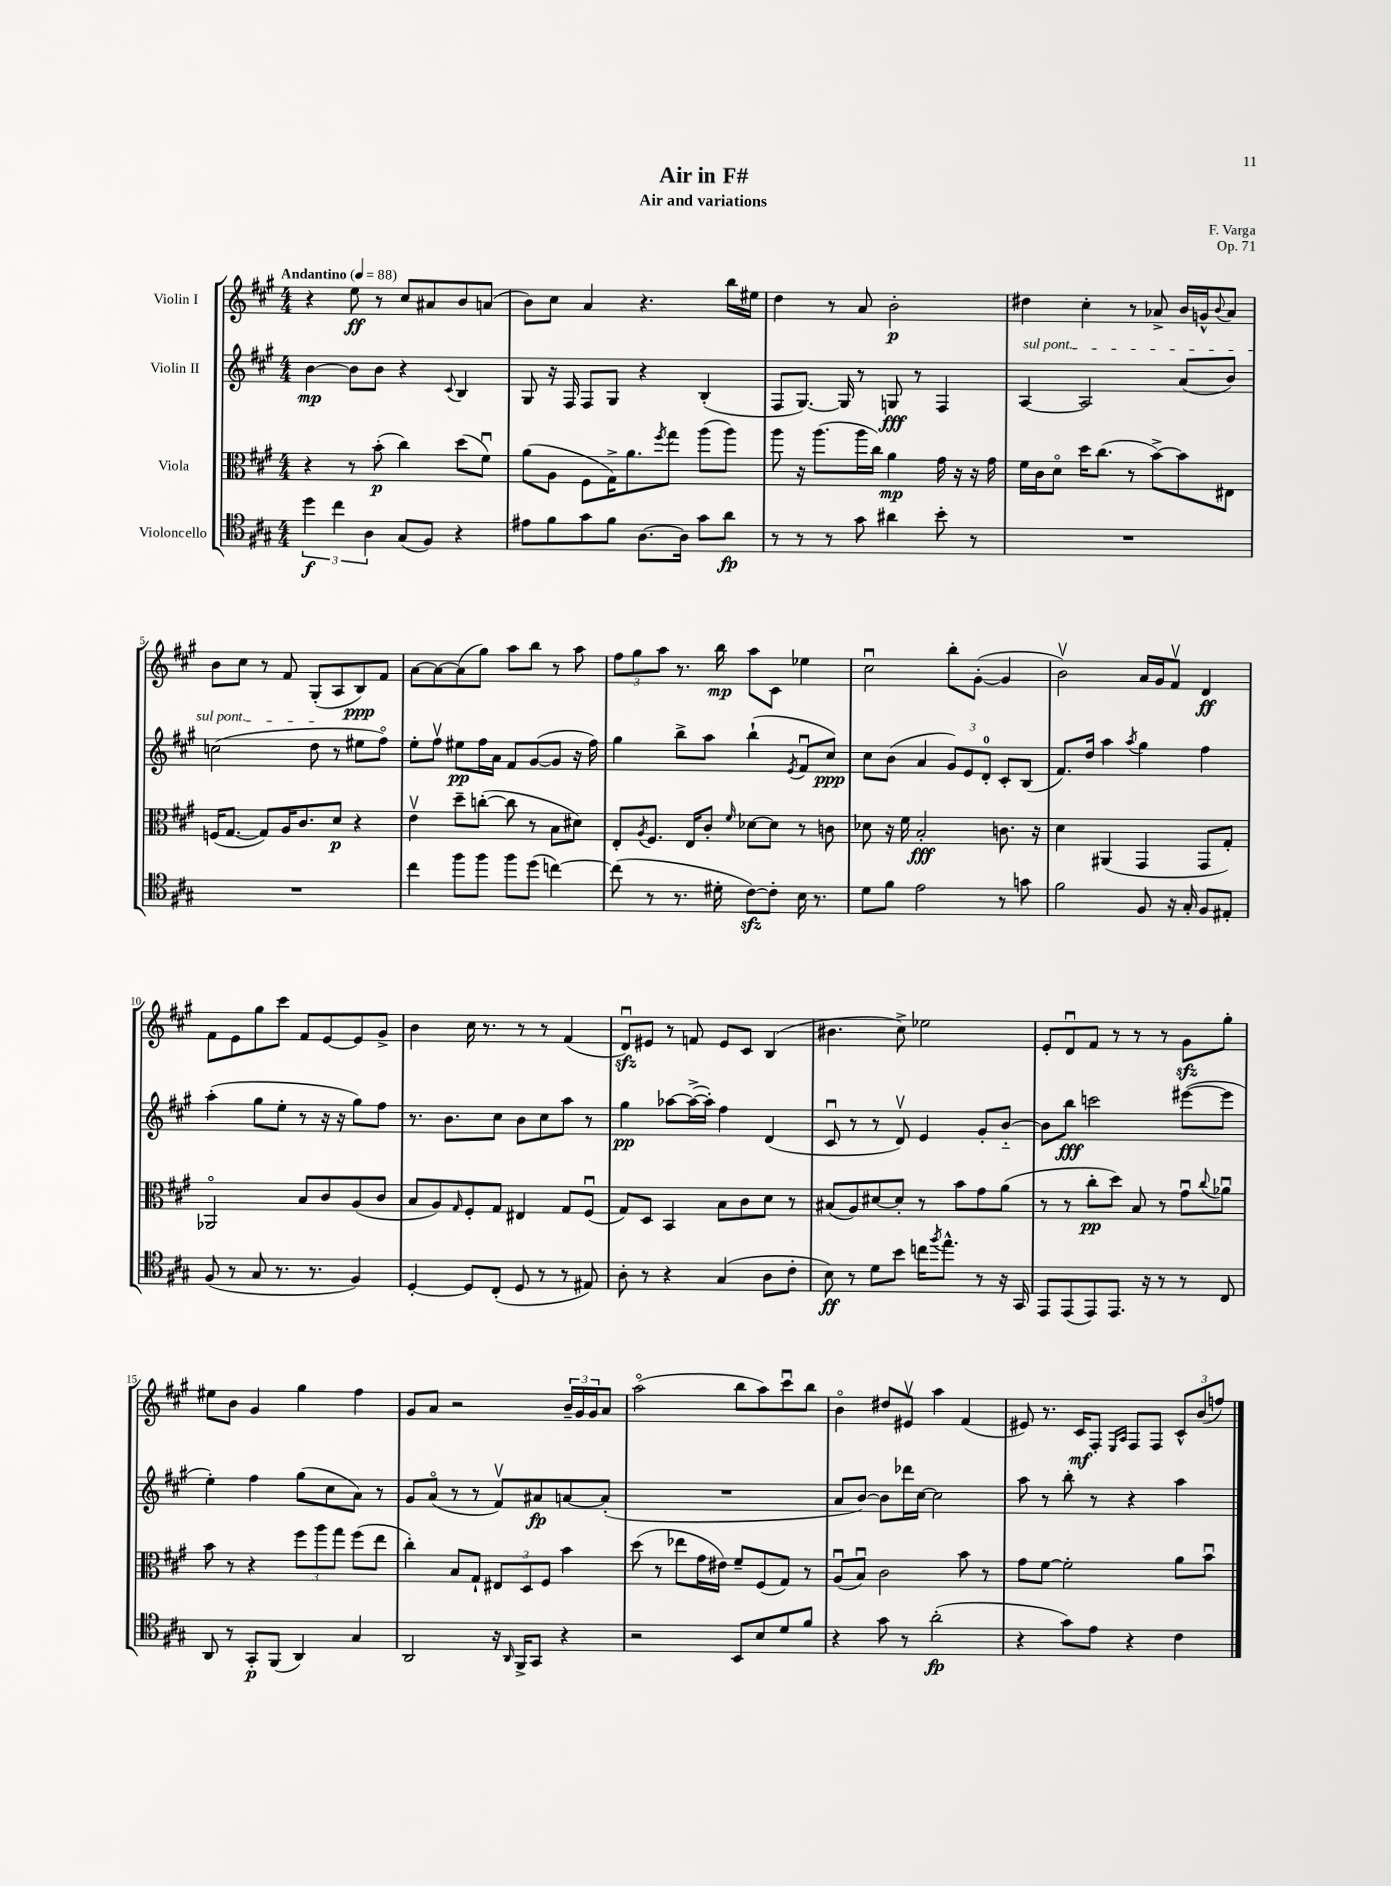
\header { title = "Air in F#" composer = "F. Varga" subtitle = "Air and variations" opus = "Op. 71" }
<<
\new StaffGroup <<
\new Staff = "s0" \with { instrumentName = "Violin I" } {
    \clef treble \key a \major \numericTimeSignature \time 4/4 \tempo "Andantino" 4 = 88
    r4 e''8\ff r8 cis''8 ais'8 b'8 a'8( |
    b'8) cis''8 a'4 r4. b''16 eis''16 |
    d''4 r8 a'8 b'2-.\p |
    dis''4 cis''4-. r8 aes'8-> b'16 g'16-^ \appoggiatura { b'8 } aes'8 |
    b'8 cis''8 r8 fis'8 gis8-.( a8 b8\ppp) fis'8 |
    a'8~ a'8~ a'8( gis''8) a''8 b''8 r8 a''8 |
    \tuplet 3/2 { fis''8 gis''8 a''8 } r8. b''16\mp a''8 cis'8 ees''4 |
    cis''2\downbow b''8-. gis'8~-.( gis'4 |
    b'2\upbow) a'16 gis'16 fis'8\upbow d'4\ff |
    fis'8 e'8 gis''8 cis'''8 fis'8 e'8~ e'8 gis'8-> |
    b'4 cis''16 r8. r8 r8 fis'4( |
    d'8\downbow\sfz) eis'8 r8 f'8 eis'8 cis'8 b4( |
    bis'4. cis''8->) ees''2 |
    e'8-. d'8\downbow fis'8 r8 r8 r8 gis'8\sfz gis''8-. |
    eis''8 b'8 gis'4 gis''4 fis''4 |
    gis'8 a'8 r2 \tuplet 3/2 { b'16-- gis'16 gis'16 } a'8 |
    a''2\flageolet( b''8 a''8) cis'''8\downbow b''8 |
    b'4\flageolet dis''8 eis'8\upbow a''4 fis'4( |
    eis'8) r8. cis'16\mf fis8-. \grace { e16 a16 } fis8 fis8 \tuplet 3/2 { cis'8-^ b'8( f''8) } \bar "|." |
}
\new Staff = "s1" \with { instrumentName = "Violin II" } {
    \clef treble \key a \major \numericTimeSignature \time 4/4
    b'4~\mp b'8 b'8 r4 \appoggiatura { cis'8 } b4 |
    gis8 r16 fis16 fis8 gis8 r4 b4-.( |
    fis8 gis8.~) gis16 r8 g8\fff r8 fis4 |
    \once \override TextSpanner.bound-details.left.text = \markup { \italic "sul pont." } a4~\startTextSpan a2 a'8( b'8) |
    c''2( d''8\stopTextSpan r8 eis''8 fis''8\flageolet) |
    e''8-. fis''8\upbow eis''8\pp fis''16 a'16 fis'8 gis'8~( gis'8 r16 fis''16) |
    gis''4 b''8-> a''8 b''4-!( \acciaccatura { e'8 } fis'8\downbow cis''8\ppp) |
    cis''8 b'8( a'4 \tuplet 3/2 { gis'8) e'8 d'8-0-. } cis'8-. b8( |
    fis'8.) d''16 a''4 \acciaccatura { a''8 } gis''4 fis''4 |
    a''4-.( gis''8 e''8-. r8 r16 r16 gis''8) fis''8 |
    r8. b'8. cis''8 b'8 cis''8 a''8 r8 |
    gis''4\pp aes''8~ aes''16~->( aes''16-.) fis''4 d'4( |
    cis'8\downbow r8 r8 d'8\upbow) e'4 gis'8-. b'8~-_ |
    b'8 b''8\fff c'''2 eis'''8~( eis'''8 |
    e''4-.) fis''4 gis''8( cis''8 a'8) r8 |
    gis'8 a'8\flageolet( r8 r8 fis'8\upbow) ais'8\fp a'8~ a'8-.( |
    R1 |
    a'8 b'8~) b'8 des'''16 cis''16~ cis''2 |
    a''8 r8 b''8-. r8 r4 a''4 \bar "|." |
}
\new Staff = "s2" \with { instrumentName = "Viola" } {
    \clef alto \key a \major \numericTimeSignature \time 4/4
    r4 r8 b'8-.\p( cis''4) d''8( fis'8\downbow) |
    a'8( a8 fis8 gis16->) a'8. \acciaccatura { fis''8 } gis''8 a''8( a''8) |
    a''8 r16 a''8.( a''16 cis''16) a'4\mp gis'16 r16 r16 gis'16 |
    fis'16 cis'16 d'8\flageolet d''16 cis''8.( r8 b'8~->) b'8 eis8 |
    f16( gis8.~ gis8) a16 cis'8. d'8\p r4 |
    e'4\upbow d''8-- c''8~-.( c''8 r8 b8 dis'8) |
    e8-. \acciaccatura { a8 } fis8. e16 cis'8-. \grace { fis'16 } des'8~ des'8 r8 c'8 |
    des'8 r16 fis'16 b2-.\fff c'8. r16 |
    d'4 ais,4( gis,4 gis,8 gis8-.) |
    aes,2\flageolet b8 cis'8 a8( cis'8 |
    b8 a8) \grace { gis16 } fis8-. gis8 eis4 gis8 fis8\downbow( |
    gis8) d8 b,4 b8 cis'8 d'8 r8 |
    bis8( a8) dis'8~ dis'8-. r8 b'8 gis'8 a'8( |
    r8 r8 cis''8-.\pp d''8) b8 r8 gis'8\downbow \appoggiatura { cis''8 } aes'8\downbow |
    b'8 r8 r4 \tuplet 3/2 { fis''8 a''8 gis''8 } fis''8( e''8 |
    cis''4-.) b8 gis8-! \tuplet 3/2 { eis8 d8 fis8 } b'4 |
    d''8( r8 ees''8 gis'16 eis'16) fis'8-- fis8( gis8) r8 |
    a8\downbow( b8\downbow) cis'2 b'8 r8 |
    gis'8 fis'8~ fis'2-. a'8 b'8\downbow \bar "|." |
}
\new Staff = "s3" \with { instrumentName = "Violoncello" } {
    \clef tenor \key a \major \numericTimeSignature \time 4/4
    \tuplet 3/2 { d''4\f cis''4 a4 } gis8( fis8) r4 |
    eis'8 fis'8 gis'8 fis'8 a8.~ a16 gis'8 a'8\fp |
    r8 r8 r8 gis'8 ais'4 b'8-. r8 |
    R1 |
    R1 |
    cis''4 fis''8 fis''8 fis''8 d''8( c''4~) |
    c''8( r8 r8. dis'16-. cis'8~\sfz) cis'8-. b16 r8. |
    d'8 fis'8 e'2 r8 g'8 |
    fis'2 fis8 r16 gis16-. fis8 eis8-. |
    fis8( r8 gis8 r8. r8. fis4) |
    d4~-. d8 cis8-.( d8 r8 r8 eis8) |
    a8-. r8 r4 gis4( a8 cis'8-. |
    b8\ff) r8 d'8 b'8 c''16 \acciaccatura { fis''8 } e''8.-^ r8 r16 gis,16 |
    e,8 e,8( e,8) e,8. r16 r8 r8 cis8 |
    a,8 r8 gis,8-.\p fis,8( a,4) gis4 |
    a,2 r16 \grace { a,16 } fis,16-> gis,8 r4 |
    r2 b,8 b8 d'8 fis'8 |
    r4 gis'8 r8 a'2-.\fp( |
    r4 gis'8) e'8 r4 cis'4 \bar "|." |
}
>>
>>
